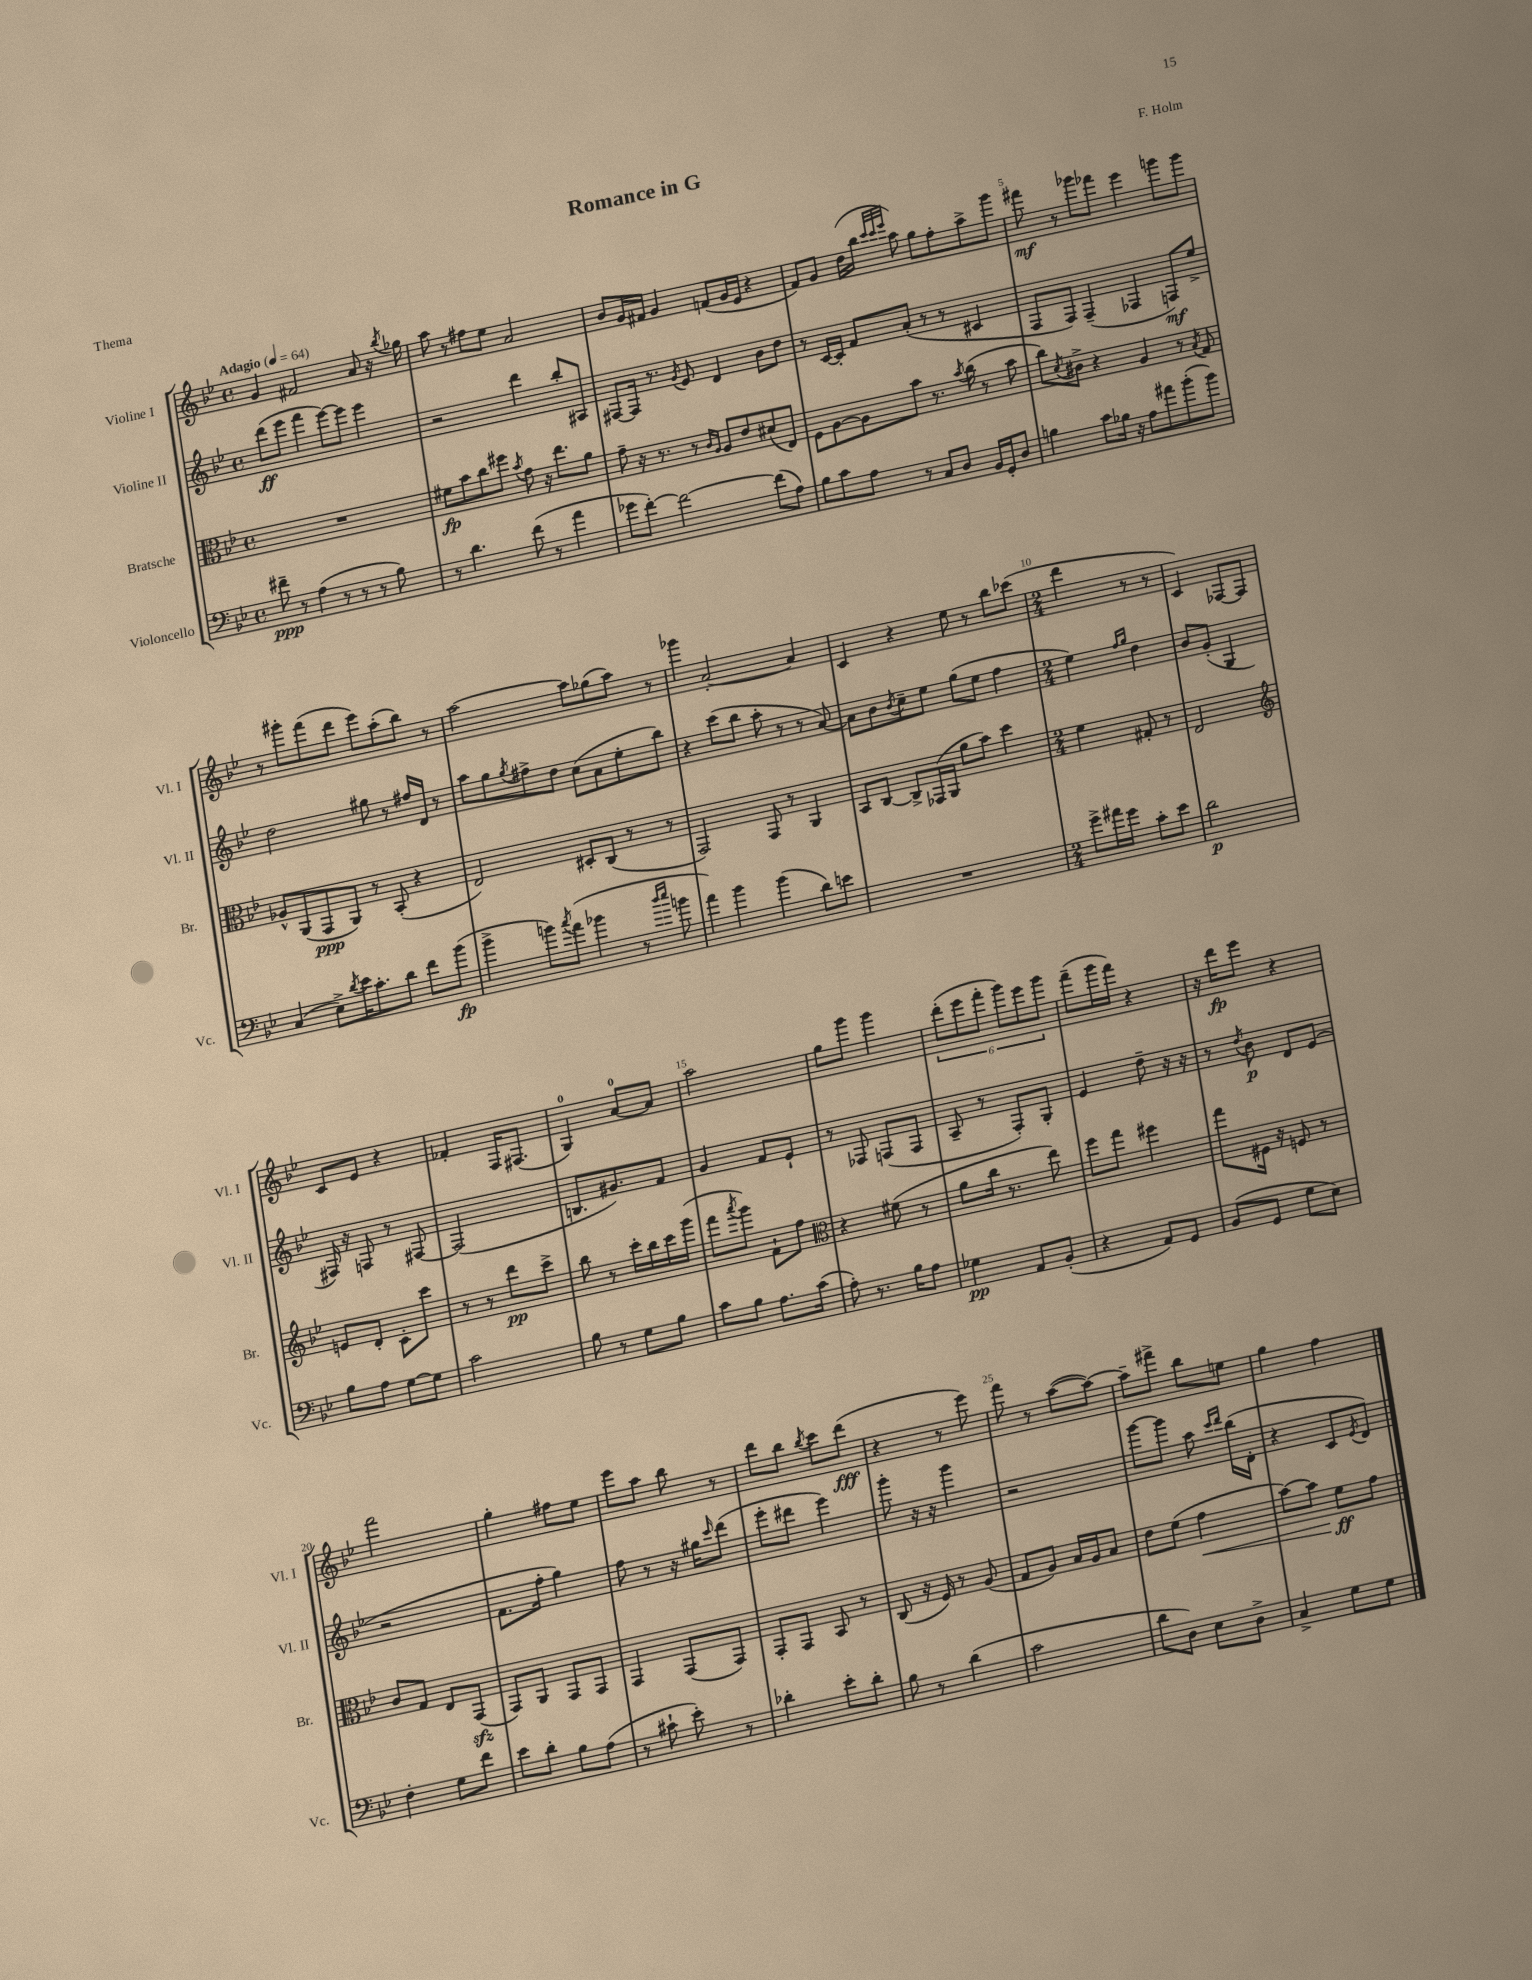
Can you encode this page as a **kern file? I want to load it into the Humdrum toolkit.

**kern	**kern	**kern	**kern
*staff4	*staff3	*staff2	*staff1
*clefF4	*clefC3	*clefG2	*clefG2
*k[b-e-]	*k[b-e-]	*k[b-e-]	*k[b-e-]
*M4/4	*M4/4	*M4/4	*M4/4
*met(c)	*met(c)	*met(c)	*met(c)
*MM64	*MM64	*MM64	*MM64
8f#~	1r	(8ddd	4g
8r	.	8eee-	.
(4A	.	4fff	2f#
8r	.	[8eee-)	.
8r	.	8eee-]	.
8r	.	4eee-	8a
8B-)	.	.	16r
.	.	.	8qbb-
.	.	.	16gg-
=	=	=	=
8r	8f#	2r	8aa
4.d	8b-	.	8r
.	8cc	.	8ff#
.	8ff#	.	8ee-
.	8qb-	.	.
(8f	8g	4ddd	2a
8r	16r	.	.
.	8.ee-	.	.
4a	.	8bb-'	.
.	8a	8A#	.
=	=	=	=
8g-	8g~	[8F#	8b-
[8f')	16r	16F#]	16g
.	8.r	8.r	16f#
2f_	.	.	4g
.	.	8qg	.
.	8r	8e-	.
.	16qqc	.	.
.	16qqA	.	.
.	8A	4d	(8f
.	8e-	.	16g
.	.	.	16e-
(8f]	(8d#	8b-	4r
8A)	8E-)	8dd	.
=	=	=	=
8B-	8F	8r	8f)
8c	[8A	[16c	8g
.	.	16c']	.
8A	8A]	8f	(16dd
.	.	.	16bb-
.	.	.	32qqccc
.	.	.	32qqccc
.	.	.	32qqeee-
8r	8b-	(8a'	8aa)
8C	8.r	8r	8gg
8D	.	8r	8ff'
.	8qb-	.	.
.	(16cc	.	.
16BB-	8r	4c#	8aa^
16GG'	.	.	.
8D	8b-	.	8ggg
=	=	=	=
4B	8cc)	8F	8fff#
.	8qd	.	.
.	8c#^	8F)	8r
8c	4r	(4F~	8ggg-
16B-	.	.	8fff-
16r	.	.	.
8A	4A	4F-	4eee-
8a#	.	.	.
(8b-'	8r	8F)	8ggg
.	8qB-	.	.
8b-)	8G	8ee-^	8ggg
=	=	=	=
(4C	8A-^^	2dd	8r
.	(8AA	.	8ggg#'
8E-^)	8GG	.	(8fff
8qd	.	.	.
16e-	8AA)	.	8ddd
8.c'	.	.	.
.	8r	8gg#	8eee-)
8d	(8BB-'	8r	(8aa'
8f	4r	16ff#	8bb-)
.	.	16d	.
(8b-	.	8r	8r
=	=	=	=
4b-^	2E-)	8aa	[2aa
.	.	8gg	.
.	.	8qgg	.
8b)	.	8ff#^	.
8qcc	.	.	.
(8a	.	8dd	.
4b-	8D#'	(8cc	8aa]
.	(8C	8a	(8gg-
8r	8r	8ee-'	8aa)
16qqdd	.	.	.
16qqee-	.	.	.
8b	8r	8bb-)	8r
=	=	=	=
4a)	2GG)	4r	4ggg-
4b-	.	(8ccc	[2a'
.	.	8bb-	.
(4b-	8GG	8aa'	.
.	8r	8r	.
8d)	4AA	8r	4a]
8e	.	[8a)	.
=	=	=	=
1r	8BB-	8a]	4c
.	[8C	8b-	.
.	.	8qb-	.
.	8C^]	8cc~	4r
.	(16GG-	8ee-	.
.	16AA	.	.
.	8a	(8gg	8ee-
.	8b-)	8ee-	8r
.	4dd	4ff	8bb-
.	.	.	(8ccc-
=	=	=	=
*M2/4	*M2/4	*M2/4	*M2/4
8g^	4f	4ee-)	4ddd
16a#	.	.	.
16g	.	.	.
.	.	16qqff	.
.	.	16qqgg	.
8c'	8G#'	4dd	8r
8e-	8r	.	8r
=	=	=	=
2d	2E-	8b-	4c)
.	.	(8g'	.
.	.	4G	[8F-
.	.	.	8F-]
=	=	=	=
*	*clefG2	*	*
8B-	8e	16F#)	8c
.	.	16r	.
8A	8d'	8F	8e-
[8G	8c'	8r	4r
8G]	8ccc	[8F#	.
=	=	=	=
2c	8r	(2F#]	4f-'
.	8r	.	.
.	8ddd	.	16F
.	.	.	(8.F#
.	8ccc^	.	.
=	=	=	=
8B-	8bb-	8.B	4G)
8r	8r	.	.
.	.	8.g#)	.
8G	16ccc'	.	[8a
.	16bb-	.	.
8B-	16ccc	8f	8a]
.	(16ggg	.	.
=	=	=	=
8c	8fff	4g	2aa
.	8qaaa	.	.
8B-	8ggg)	.	.
8.A	8f`	8f	.
.	8ff	8e-`	.
(16c	.	.	.
=	=	=	=
*	*clefC3	*	*
8A')	4r	8r	8gg
8.r	.	8F-	8ggg
.	(8f#	(8F	4ggg
16B-	.	.	.
8A	8r	8F	.
=	=	=	=
4G-	8a	8A~	(12ddd'
.	.	.	12eee-
.	16cc	8r	.
.	.	.	12fff'
.	8.r	.	.
8AA	.	8F')	12ggg)
.	.	.	12eee-
(8BB-'	8ee-)	8G'	.
.	.	.	12ggg
=	=	=	=
4r	8ff	4e-	(8fff~
.	8gg	.	16ggg
.	.	.	16fff)
8AA)	4ff#	8dd~	4r
8GG	.	16r	.
.	.	16r	.
=	=	=	=
(8BB-	8gg	8r	16r
.	.	.	16ddd
.	.	8qdd	.
8GG	16F#	8b-	8eee-
.	16r	.	.
8G	8F	8d	4r
8E-)	8r	(8e-	.
=	=	=	=
4F'	8c	2r	2fff
.	8G	.	.
8G	8E-	.	.
8f	(8GG	.	.
=	=	=	=
8e-	8GG)	8.f	4gg'
8d'	8AA	.	.
.	.	16ff'	.
8B-	8GG	4gg)	8ff#
(8A	8GG	.	8ee-
=	=	=	=
8r	4GG	8ff	8eee-
8c#`	.	8r	8aa
8e-')	(8GG	16r	8bb-
.	.	16gg#	.
.	.	16qqccc	.
8r	8GG)	(8ddd	8r
=	=	=	=
4d-'	8GG'	8eee-'	8ddd
.	8GG	8ddd#	8bb-
.	.	.	8qbb-
8e-'	8BB-	4eee-)	8ccc
8d-'	8r	.	(8ddd
=	=	=	=
8B-	(8C	8ggg'	4r
8r	16r	16r	.
.	16F)	16r	.
(4d	8r	4ggg	8r
.	(8A	.	8eee-)
=	=	=	=
2c	8G	2r	8fff
.	8A)	.	8r
.	16B-	.	([8aa
.	16A	.	.
.	8B-	.	8aa_)
=	=	=	=
8d	8e-	[8ggg	8aa~]
8D)	(8f	8ggg]	8fff#^
8E-	4g	8aa	8bb-
.	.	16qqccc	.
.	.	16qqddd	.
8D^	.	(16bb-	8ee
.	.	16d'	.
=	=	=	=
4C^	[8b-)	4r	4gg
.	8b-]	.	.
8G	8f	8c	4ff
.	.	8qe-	.
8G	8g	8d)	.
==	==	==	==
*-	*-	*-	*-
